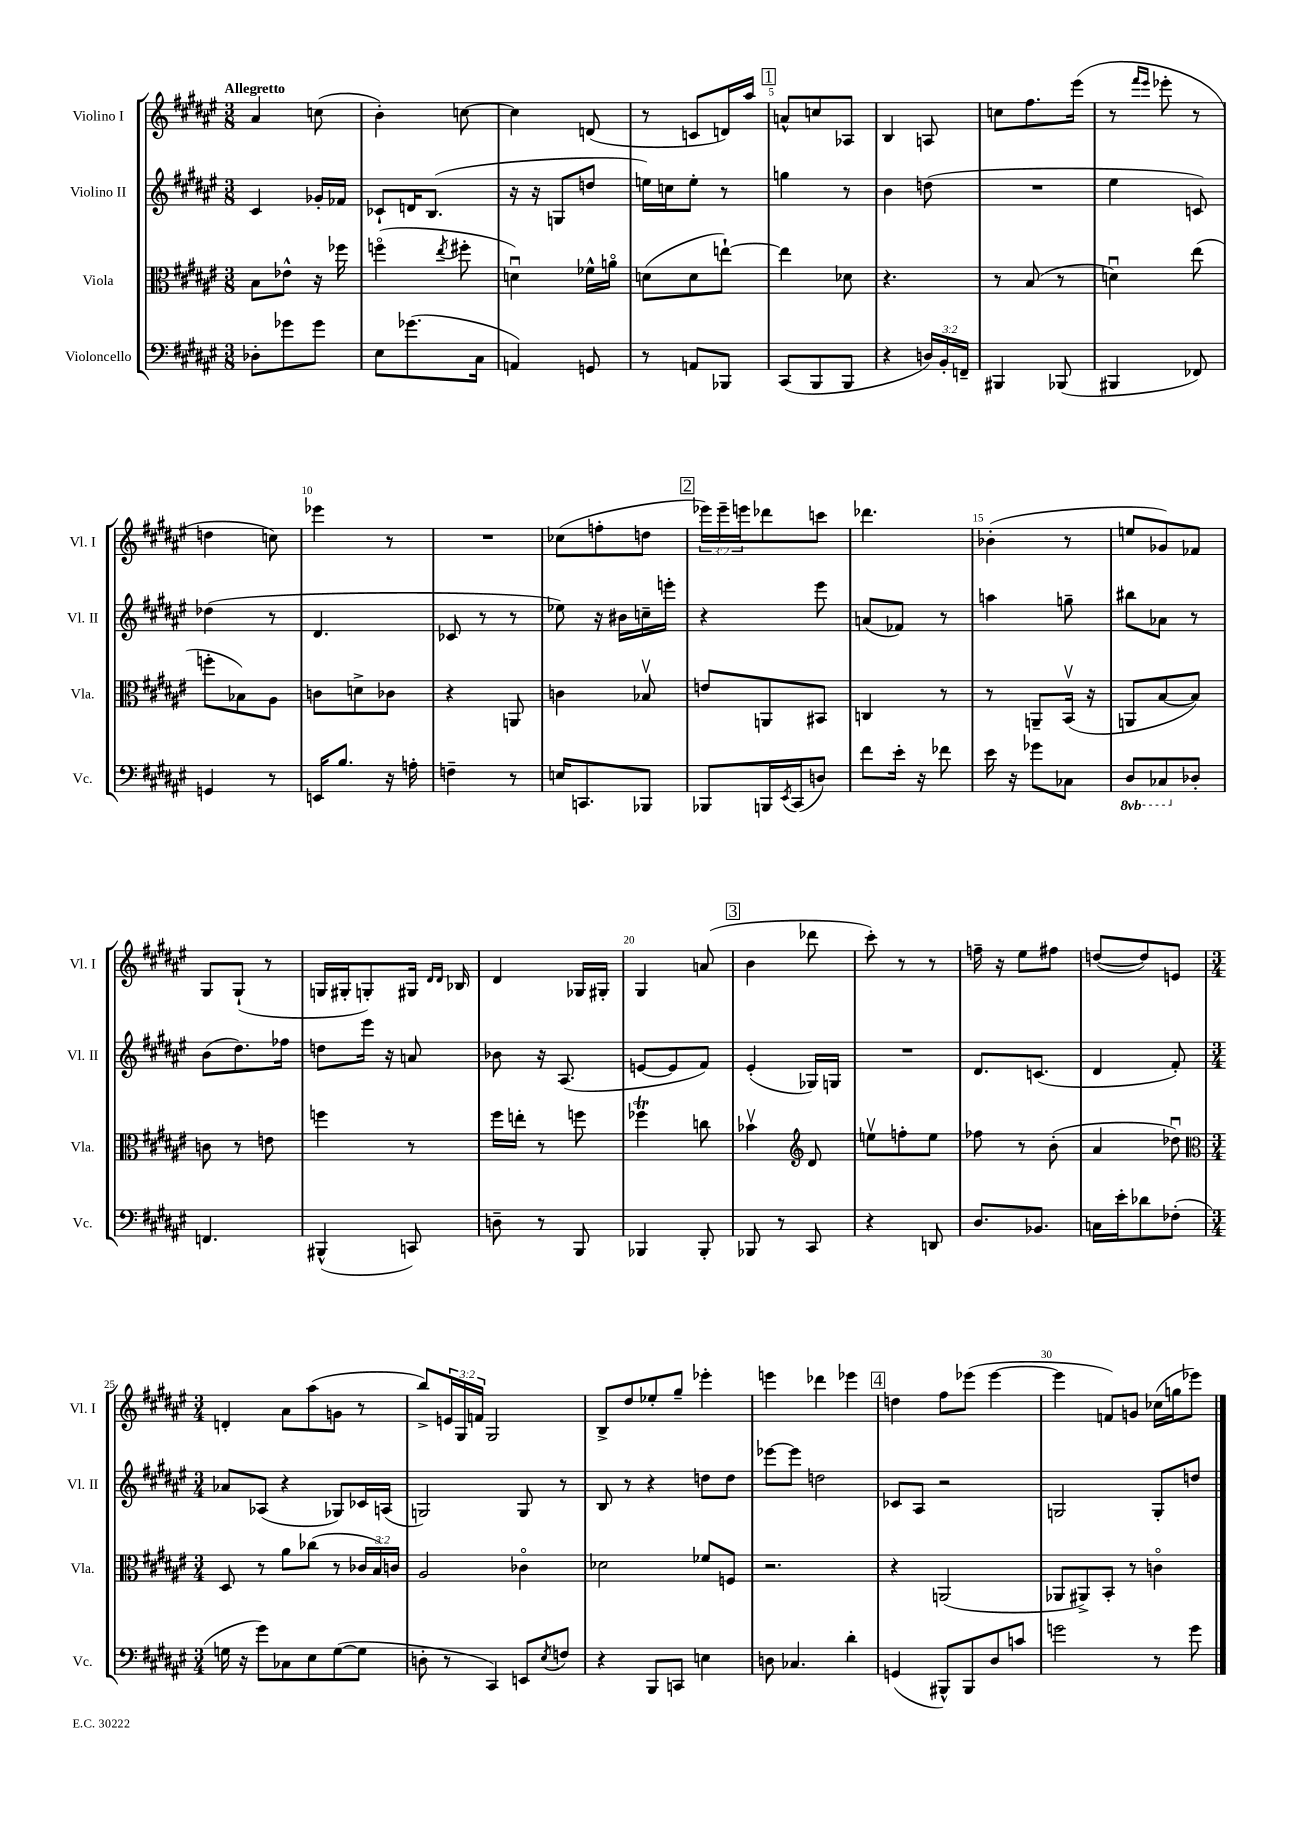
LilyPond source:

<<
\new StaffGroup <<
\new Staff = "s0" \with { instrumentName = "Violino I" shortInstrumentName = "Vl. I" } {
    \clef treble \key fis \major \numericTimeSignature \time 3/8 \override Staff.TupletNumber.text = #tuplet-number::calc-fraction-text \tempo "Allegretto"
    ais'4 c''8( |
    b'4-.) c''8~ |
    c''4 d'8( |
    r8 c'8 d'16) ais''16 |
    \mark \markup { \box "1" } a'8-^ c''8 aes8 |
    b4 a8 |
    c''8 fis''8. eis'''16( |
    r8 \grace { fis'''16 eis'''16 } ees'''8-. r8 |
    d''4 c''8) |
    ees'''4 r8 |
    R4. |
    ces''8( f''8-. d''8 |
    \mark \markup { \box "2" } \tuplet 3/2 { ees'''16) ees'''16-- e'''16 } des'''8 c'''8 |
    des'''4. |
    bes'4-.( r8 |
    e''8 ges'8) fes'8 |
    gis8 gis8-!( r8 |
    g16 gis16-. g8-.) gis16 \grace { dis'16 dis'16 } bes16 |
    dis'4 ges16 gis16-. |
    gis4 a'8( |
    \mark \markup { \box "3" } b'4 des'''8 |
    cis'''8-.) r8 r8 |
    f''16-- r16 eis''8 fis''8 |
    d''8~( d''8) e'8 |
    \numericTimeSignature \time 3/4 d'4-. ais'8 ais''8( g'8 r8 |
    b''8->) \tuplet 3/2 { e'16 gis16 f'16 } gis2 |
    b8-> dis''8 ees''8-. gis''8-- ees'''4-. |
    e'''4 des'''4 ees'''4 |
    \mark \markup { \box "4" } d''4 fis''8 ees'''8( ees'''4~ |
    ees'''4 f'8) g'8 ces''16( g''16 ees'''8) \bar "|." |
}
\new Staff = "s1" \with { instrumentName = "Violino II" shortInstrumentName = "Vl. II" } {
    \clef treble \key fis \major \numericTimeSignature \time 3/8
    cis'4 ges'16-. fes'16 |
    ces'8-! d'16 b8.( |
    r16 r16 g8 d''8 |
    e''16) c''16 e''8-. r8 |
    \mark \markup { \box "1" } g''4 r8 |
    b'4 d''8( |
    R4. |
    eis''4 c'8) |
    des''4( r8 |
    dis'4. |
    ces'8 r8 r8 |
    ees''8) r16 bis'16 c''16-- e'''16-. |
    \mark \markup { \box "2" } r4 eis'''8 |
    a'8( fes'8) r8 |
    a''4 g''8-- |
    bis''8 aes'8 r8 |
    b'8( dis''8.) fes''16 |
    d''8 eis'''16 r16 a'8 |
    bes'8 r16 ais8.( |
    e'8~ e'8 fis'8) |
    \mark \markup { \box "3" } eis'4-.( ges16) g16 |
    R4. |
    dis'8. c'8.( |
    dis'4 fis'8-.) |
    \numericTimeSignature \time 3/4 aes'8 aes8( r4 ges8) ces'16 a16( |
    g2) g8 r8 |
    b8 r8 r4 d''8 d''8 |
    ees'''8~ ees'''8 d''2 |
    \mark \markup { \box "4" } ces'8 ais8 r2 |
    g2 g8-. d''8 \bar "|." |
}
\new Staff = "s2" \with { instrumentName = "Viola" shortInstrumentName = "Vla." } {
    \clef alto \key fis \major \numericTimeSignature \time 3/8 \override Staff.TupletNumber.text = #tuplet-number::calc-fraction-text
    b8 ees'8-^ r16 fes''16 |
    f''4\flageolet( \acciaccatura { eis''8 } fis''8-. |
    d'4\downbow) fes'16-^ a'16\flageolet |
    d'8( d'8 e''8~-!) |
    \mark \markup { \box "1" } e''4 des'8 |
    r4. |
    r8 b8( r8 |
    d'4\downbow) eis''8( |
    f''8-. bes8) ais8 |
    c'8 d'8-> ces'8 |
    r4 a,8 |
    c'4 bes8\upbow |
    \mark \markup { \box "2" } e'8 a,8 bis,8 |
    c4 r8 |
    r8 a,8-- b,16\upbow( r16 |
    a,8 b8~ b8) |
    c'8 r8 e'8 |
    f''4 r8 |
    fis''16 e''16-. r8 f''8 |
    fes''4\trill c''8 |
    \mark \markup { \box "3" } bes'4\upbow \clef treble dis'8 |
    e''8\upbow f''8-. e''8 |
    fes''8 r8 b'8-.( |
    ais'4 des''8\downbow) |
    \numericTimeSignature \time 3/4 \clef alto dis8 r8 ais'8 ces''8( r8 \tuplet 3/2 { ces'16 b16) c'16 } |
    ais2 ces'4\flageolet |
    des'2 fes'8 f8 |
    r2. |
    \mark \markup { \box "4" } r4 a,2( |
    aes,8 ais,8->) b,8-. r8 c'4\flageolet \bar "|." |
}
\new Staff = "s3" \with { instrumentName = "Violoncello" shortInstrumentName = "Vc." } {
    \clef bass \key fis \major \numericTimeSignature \time 3/8 \override Staff.TupletNumber.text = #tuplet-number::calc-fraction-text \set Staff.ottavationMarkups = #ottavation-simple-ordinals
    des8-. ges'8 ges'8 |
    eis8 ges'8.( cis16 |
    a,4) g,8 |
    r8 a,8 bes,,8 |
    \mark \markup { \box "1" } cis,8( b,,8 b,,8 |
    r4 \tuplet 3/2 { d16) b,16-. f,16-- } |
    bis,,4 bes,,8( |
    bis,,4 fes,8) |
    g,4 r8 |
    e,16 b8. r16 a16-. |
    f4-- r8 |
    e16 c,8. bes,,8 |
    \mark \markup { \box "2" } bes,,8 b,,16 \acciaccatura { eis,8 } cis,16( d8) |
    fis'8 eis'16-. r16 fes'8 |
    eis'16 r16 ges'8 ces8 |
    \ottava #-1 dis,8 ces,8 \ottava #0 des8-. |
    f,4. |
    bis,,4-^( c,8) |
    d8-- r8 b,,8 |
    bes,,4 bes,,8-. |
    \mark \markup { \box "3" } bes,,8 r8 cis,8 |
    r4 d,8 |
    dis8. bes,8. |
    c16 eis'16-. des'8 fes8-.( |
    \numericTimeSignature \time 3/4 g16 r16 gis'8) ces8 eis8 g8~( g8 |
    d8-. r8 cis,4) e,8 \acciaccatura { eis8 } f8 |
    r4 b,,8 c,8 e4 |
    d8 ces4. dis'4-. |
    \mark \markup { \box "4" } g,4( bis,,8-^) bis,,8 dis8 c'8 |
    g'2 r8 g'8 \bar "|." |
}
>>
>>
\layout { \context { \Score \override BarNumber.break-visibility = ##(#f #t #t) barNumberVisibility = #(every-nth-bar-number-visible 5) } }
